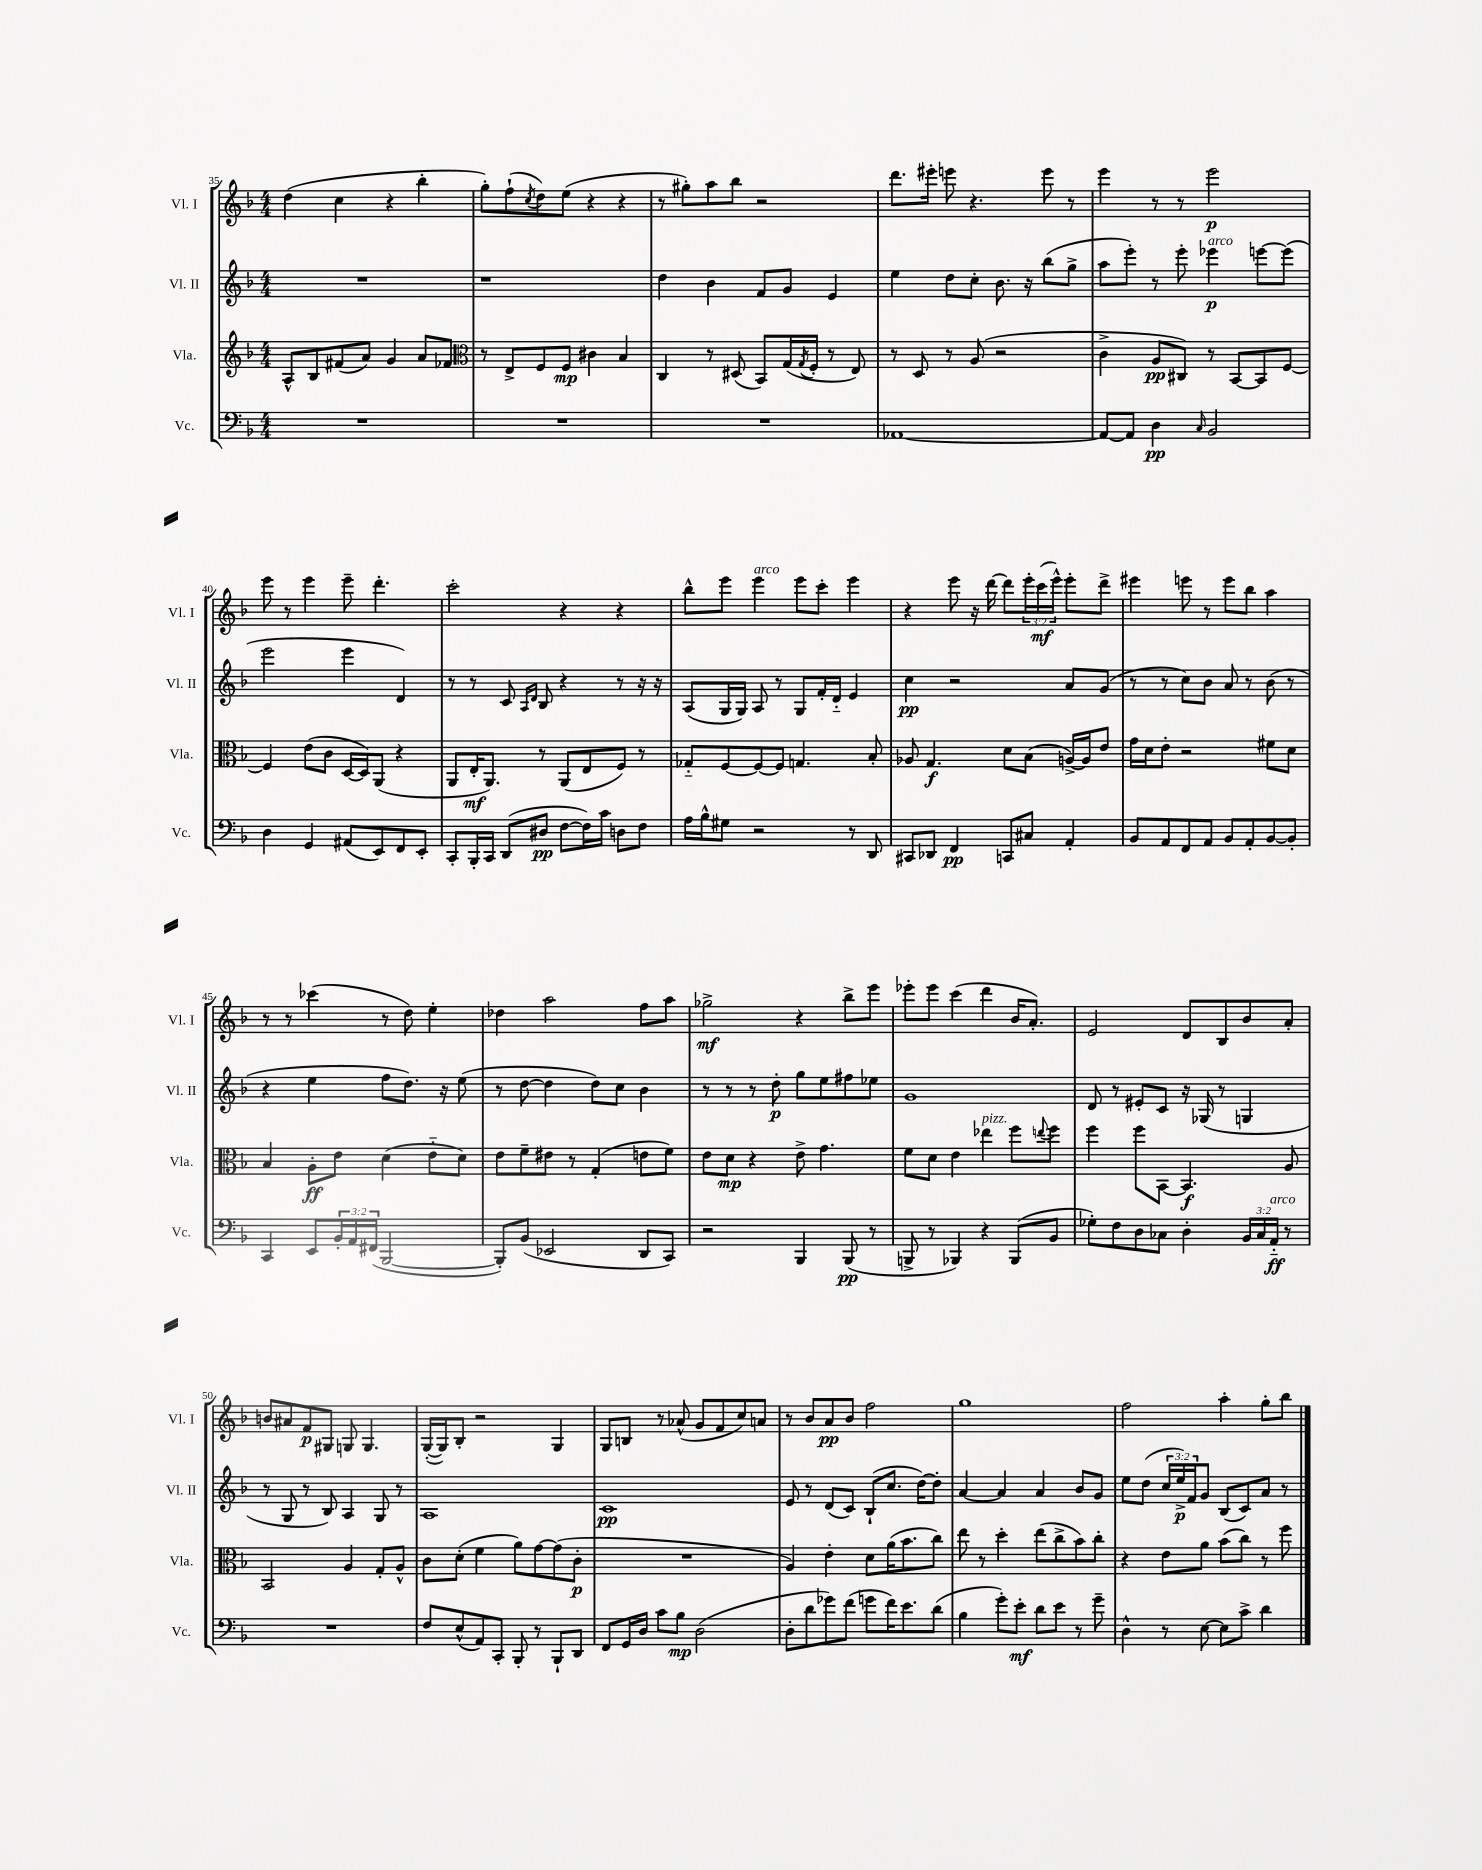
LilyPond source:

<<
\new StaffGroup <<
\new Staff = "s0" \with { instrumentName = "Vl. I" shortInstrumentName = "Vl. I" } {
    \clef treble \key f \major \numericTimeSignature \time 4/4 \override Staff.TupletNumber.text = #tuplet-number::calc-fraction-text
    d''4( c''4 r4 bes''4-. |
    g''8-.) f''8-!( \acciaccatura { c''8 } d''8) e''8( r4 r4 |
    r8 gis''8-.) a''8 bes''8 r2 |
    d'''8. eis'''16-. e'''8 r4. e'''8 r8 |
    e'''4 r8 r8 e'''2\p |
    e'''8 r8 e'''4 e'''8-- d'''4.-. |
    c'''2-. r4 r4 |
    bes''8-^ e'''8 e'''4^\markup { \italic "arco" } e'''8 c'''8-. e'''4 |
    r4 e'''8 r16 d'''16~ d'''8 \tuplet 3/2 { e'''16-. c'''16\mf( e'''16-^) } e'''8-. d'''8-> |
    eis'''4 e'''8 r8 e'''8 bes''8 a''4 |
    r8 r8 ces'''4( r8 d''8) e''4-. |
    des''4 a''2 f''8 a''8 |
    ges''2->\mf r4 bes''8-> e'''8 |
    ees'''8-. ees'''8 c'''4( d'''4 bes'16 a'8.-.) |
    e'2 d'8 bes8 bes'8 a'8-. |
    b'8 ais'8 f'8\p gis8 g8 g4. |
    g16~-.( g16) bes8-. r2 g4 |
    g8 b8 r8 aes'8-^( g'8 f'8 c''8) a'8 |
    r8 bes'8 a'8\pp bes'8 f''2 |
    g''1 |
    f''2 a''4-. g''8-. bes''8 \bar "|." |
}
\new Staff = "s1" \with { instrumentName = "Vl. II" shortInstrumentName = "Vl. II" } {
    \clef treble \key f \major \numericTimeSignature \time 4/4 \override Staff.TupletNumber.text = #tuplet-number::calc-fraction-text
    R1 |
    r1 |
    d''4 bes'4 f'8 g'8 e'4 |
    e''4 d''8 c''8-. bes'8. r16 bes''8( g''8-> |
    a''8 e'''8-.) r8 e'''8-. ees'''4\p^\markup { \italic "arco" } e'''8~ e'''8( |
    e'''2 e'''4 d'4) |
    r8 r8 c'8 \grace { a16 d'16 } bes8 r4 r8 r16 r16 |
    a8( g16 g16) a8 r8 g8 f'16-. d'16-_ e'4 |
    c''4\pp r2 a'8 g'8( |
    r8 r8 c''8) bes'8 a'8 r8 bes'8( r8 |
    r4 e''4 f''8 d''8.) r16 e''8( |
    r8 d''8~ d''4 d''8) c''8 bes'4 |
    r8 r8 r8 d''8-.\p g''8 e''8 fis''8 ees''8 |
    g'1 |
    d'8 r8 eis'8-. c'8 r16 ges16( r8 g4 |
    r8 g8 r8 bes8) a4 g8 r8 |
    a1 |
    c'1\pp |
    e'8 r8 d'8( c'8) bes8-!( c''8. d''16~) d''8-. |
    a'4~ a'4 a'4 bes'8 g'8 |
    e''8 d''8( \tuplet 3/2 { c''16 e''16->\p) f'16 } g'8 bes8( c'8) a'8 r8 \bar "|." |
}
\new Staff = "s2" \with { instrumentName = "Vla." shortInstrumentName = "Vla." } {
    \clef treble \key f \major \numericTimeSignature \time 4/4
    a8-^ bes8 fis'8( a'8) g'4 a'8 fes'8 |
    \clef alto r8 e8-> f8 f8\mp cis'4 bes4 |
    c4 r8 dis8( bes,8) g16( \acciaccatura { g8 } f16-. r8 e8) |
    r8 d8 r8 a8( r2 |
    c'4-> a8\pp cis8) r8 bes,8~ bes,8 f8~ |
    f4 e'8( c'8 d16~ d16) a,8( r4 |
    a,8 e16-.\mf a,8.) r8 a,8( e8 f8) r8 |
    ges8-_ f8~ f8~ f8 g4. bes8-. |
    aes8 g4.\f d'8 bes8( a16~->) a16 e'8 |
    g'16 d'16 e'8-. r2 fis'8 d'8 |
    bes4 a8-.\ff e'8 d'4( e'8-_ d'8) |
    e'8 f'8-- eis'8 r8 g4-.( e'8 f'8) |
    e'8 d'8\mp r4 e'8-> g'4. |
    f'8 d'8 e'4 ees''4^\markup { \italic "pizz." } f''8 \appoggiatura { e''8 } f''8 |
    f''4 f''8 bes,8~ bes,4.\f a8 |
    bes,2 a4 g8-. a8-^ |
    c'8 d'8-.( f'4 a'8) g'8~ g'8( c'8-.\p |
    R1 |
    a4) e'4-. d'8 a'16( bes'8. c''8) |
    e''8 r8 d''4-. e''8( c''8-> bes'8) c''8-. |
    r4 e'8 a'8 bes'8( c''8) r8 f''8 \bar "|." |
}
\new Staff = "s3" \with { instrumentName = "Vc." shortInstrumentName = "Vc." } {
    \clef bass \key f \major \numericTimeSignature \time 4/4 \override Staff.TupletNumber.text = #tuplet-number::calc-fraction-text
    R1 |
    R1 |
    R1 |
    aes,1~ |
    aes,8~ aes,8 d4\pp \grace { c16 } bes,2 |
    d4 g,4 ais,8( e,8) f,8 e,8-. |
    c,8-. bes,,16-. c,16 d,8( dis8\pp f8~ f16) c'16 d8 f8 |
    a16 bes16-^ gis8 r2 r8 d,8 |
    cis,8 des,8 f,4\pp c,8 cis8 a,4-. |
    bes,8 a,8 f,8 a,8 bes,8 a,8-. bes,8~ bes,8-. |
    c,4 e,8 \tuplet 3/2 { bes,16-. a,16 fis,16( } bes,,2~ |
    bes,,8-.) bes,8( ees,2 d,8 c,8) |
    r2 bes,,4 bes,,8\pp( r8 |
    b,,8-> r8 bes,,4) r4 bes,,8( bes,8 |
    ges8-.) f8 d8 ces8 d4-. \tuplet 3/2 { bes,16 ces16 a,16-_\ff^\markup { \italic "arco" } } r8 |
    R1 |
    f8 e8-^( a,8) c,8-. bes,,8-. r8 bes,,8-! d,8 |
    f,8 g,16 d16 c'8 bes8\mp d2( |
    d8-. d'8 ges'8) f'8( g'8 f'16) e'8. d'8( |
    bes4 g'8-.) e'8-.\mf d'8 e'8 r8 g'8-- |
    d4-^ r8 e8~ e8 c'8-> d'4 \bar "|." |
}
>>
>>
\layout { \context { \Score currentBarNumber = #35 } }
